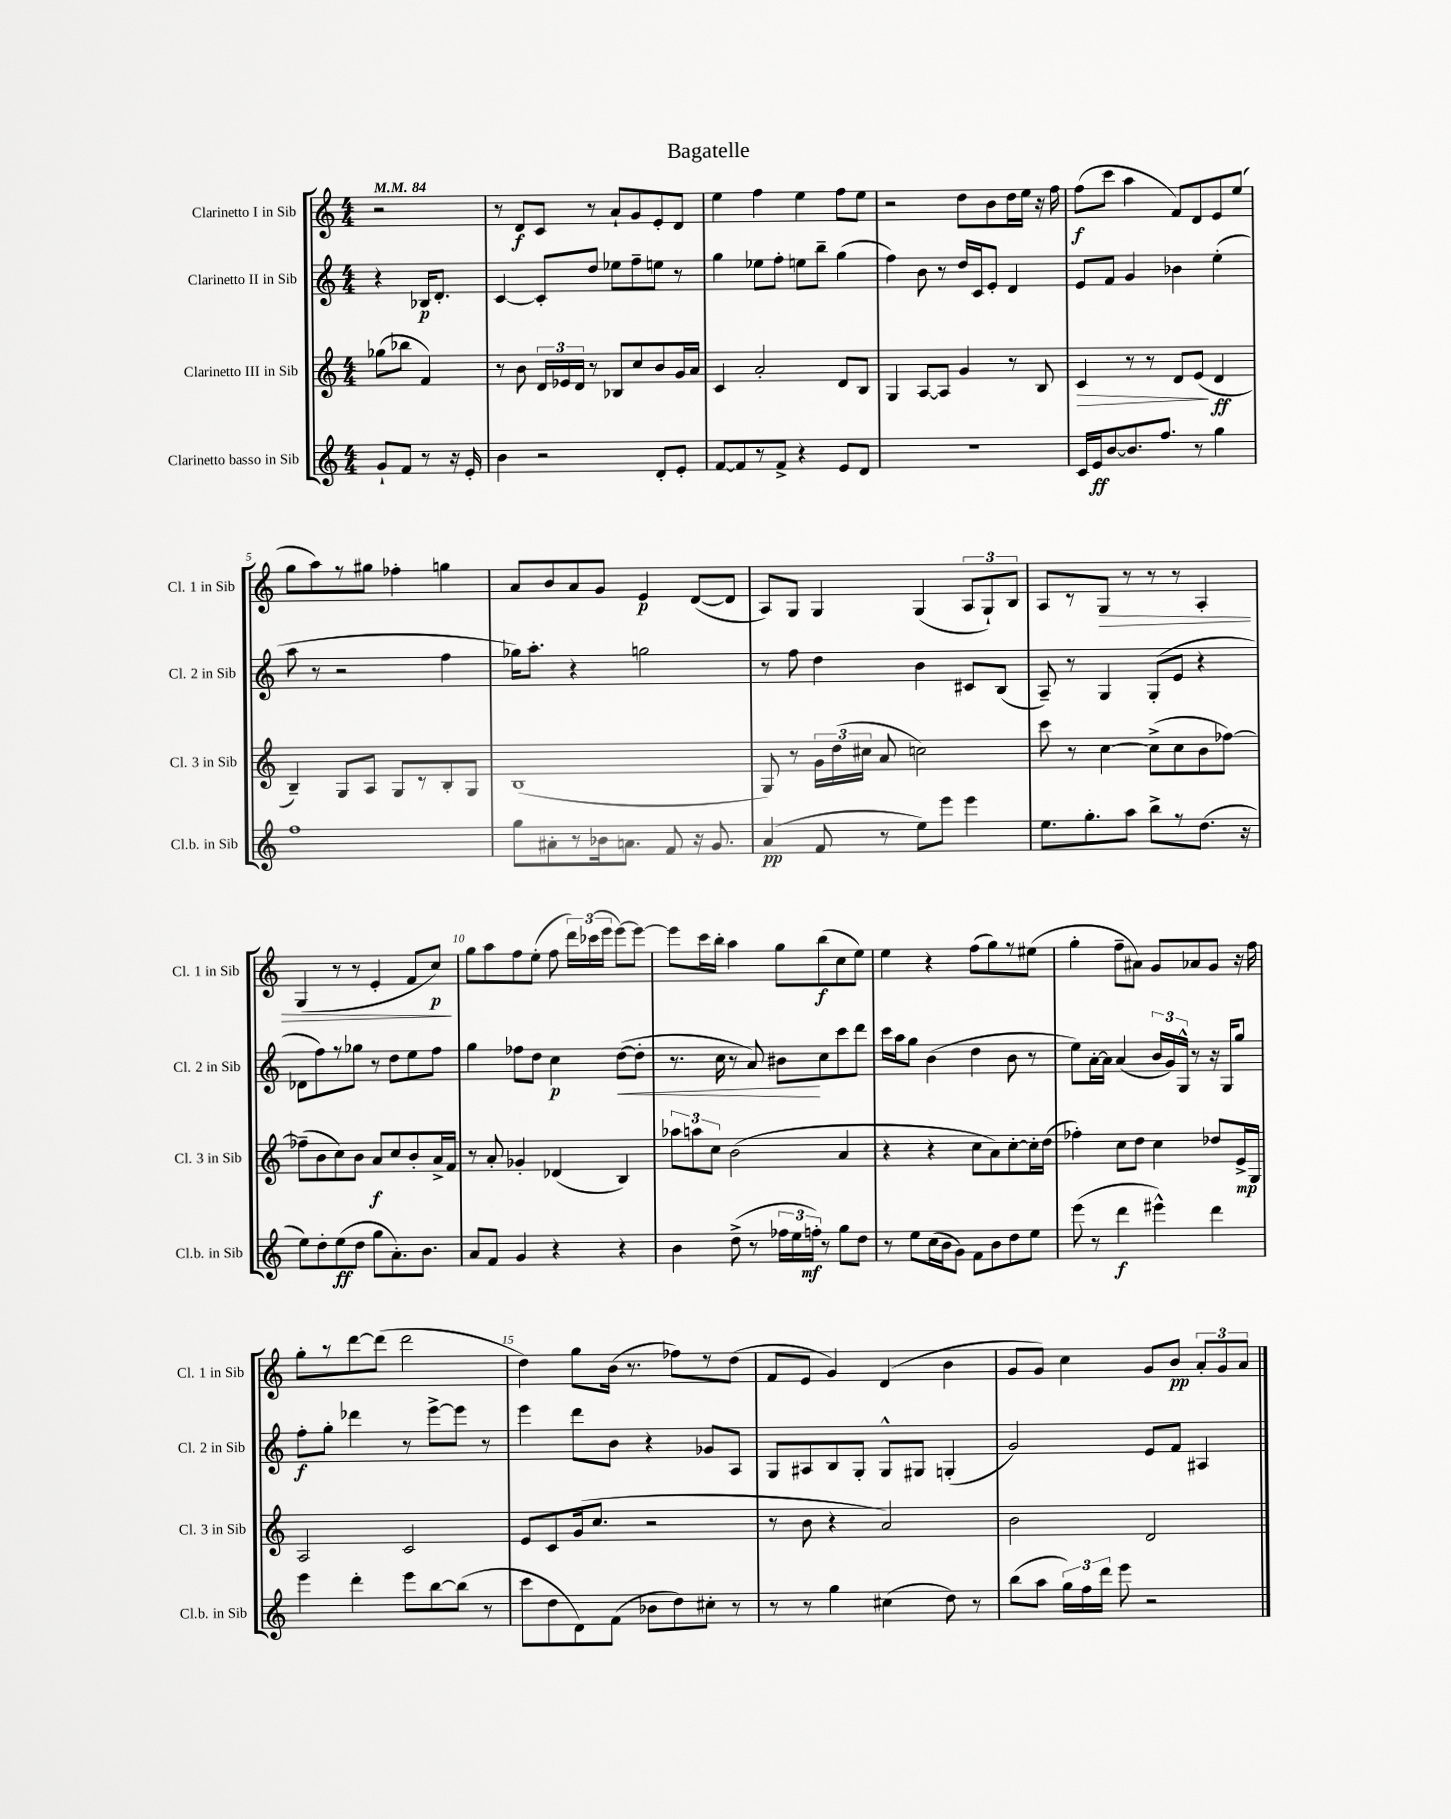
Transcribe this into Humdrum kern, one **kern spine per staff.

**kern	**kern	**kern	**kern
*staff4	*staff3	*staff2	*staff1
*clefG2	*clefG2	*clefG2	*clefG2
*k[]	*k[]	*k[]	*k[]
*M4/4	*M4/4	*M4/4	*M4/4
*MM84	*MM84	*MM84	*MM84
8g`	(8gg-	4r	2r
8f	8bb-	.	.
8r	4f)	16B-	.
.	.	8.d'	.
16r	.	.	.
16e'	.	.	.
=	=	=	=
4b	8r	[4c	8r
.	8b	.	8d
2r	24d	8c']	8c
.	24e-	.	.
.	24d	.	.
.	8r	8dd	8r
.	8B-	8ee-	8a`
.	8cc	8ff~	8g
8d'	8b	8ee	8e'
8e'	16g	8r	8d
.	16a	.	.
=	=	=	=
[8f	4c	4gg	4ee
8f]	.	.	.
8r	2a'	8ee-	4ff
8f^	.	8ff'	.
4r	.	8ee	4ee
.	.	8bb~	.
8e	8d	(4gg	8ff
8d	8B	.	8ee
=	=	=	=
1r	4G	4ff)	2r
.	[8A	8b	.
.	8A]	8r	.
.	4g	16dd	8dd
.	.	16c	.
.	.	8e'	8b
.	8r	4d	16dd
.	.	.	16ee
.	8B	.	16r
.	.	.	16ff
=	=	=	=
16c	4c	8e	(8ff
16e	.	.	.
[8b	.	8f	8ccc
8.b]	8r	4g	4aa
.	8r	.	.
8.ff	.	.	.
.	8d	4b-	8f)
8r	(8e	.	8d
4gg	4d	(4ee'	8e
.	.	.	(8ee
=	=	=	=
1ff	4B~)	8aa	8gg
.	.	8r	8aa)
.	8G	2r	8r
.	8A	.	8gg#
.	8G	.	4ff-'
.	8r	.	.
.	8B'	4ff	4gg
.	8G	.	.
=	=	=	=
8gg	(1B	16gg-)	8a
.	.	8.aa'	.
8a#'	.	.	8b
8r	.	4r	8a
16b-	.	.	8g
8.a	.	.	.
.	.	2gg	4e
8f	.	.	.
16r	.	.	([8d
8.g	.	.	.
.	.	.	8d]
=	=	=	=
(4a	8G)	8r	8A)
.	8r	8ff	8G
8f	24g	4dd	4G
.	(24dd	.	.
.	24cc#	.	.
8r	8a	.	.
8ee)	2cc)	4b	(4G
8eee	.	.	.
4eee	.	8c#	12A
.	.	.	12G`)
.	.	(8B	.
.	.	.	12B
=	=	=	=
8.ee	8ccc	8A~)	8A
.	8r	8r	8r
8.gg'	.	.	.
.	[4cc	4G	8G
8aa	.	.	8r
8bb^	(8cc^]	(8G'	8r
8r	8cc	8e	8r
(8.dd	8b	4r	4A'
.	[8ff-)	.	.
16r	.	.	.
=	=	=	=
8ee)	(8ff-~]	8d-	(4G
8dd'	8b	8ff)	.
(8ee	8cc)	8r	8r
8dd	8b	8gg-	8r
8gg	8a	8r	4e'
8.a')	8cc	8dd	.
.	8b'	8ee	8f
8.b	.	.	.
.	16a^	8ff	8cc)
.	16f	.	.
=	=	=	=
8a	8r	4gg	8gg
8f	8a'	.	8aa
4g	4g-'	8ff-	8ff
.	.	8dd	(8ee'
4r	(4d-	4cc	8ff
.	.	.	24ddd)
.	.	.	(24ccc-
.	.	.	24eee
4r	4B)	([8dd	[8eee)
.	.	8dd']	8eee_
=	=	=	=
4b	12aa-	8.r	8eee]
.	12aa	.	.
.	.	.	16ccc
.	12cc	.	.
.	.	16cc	16bb'
(8dd^	(2b	8r	4aa
8r	.	8a)	.
24ff-	.	8b#	8gg
24ee	.	.	.
24ff')	.	.	.
8r	.	8cc	(8bb
8gg	4a	8ccc	8cc
8dd	.	8ddd	8ee)
=	=	=	=
8r	4r	16ccc	4ee
.	.	16aa	.
8ee	.	8gg	.
(16cc	4r	(4b	4r
16b	.	.	.
8g)	.	.	.
8f	8cc	4dd	(8ff
8b	8a)	.	8gg)
8dd	[8cc'	8b	8r
8ee	16cc']	8r	(8ee#
.	(16dd	.	.
=	=	=	=
(8eee	4ff-')	8ee)	4gg'
8r	.	[16a'	.
.	.	16a]	.
4ddd	8cc	(4a	8ff~
.	8dd	.	8a#)
4eee#^^)	4cc	24b	8g
.	.	24g)	.
.	.	24G^^	.
.	.	8r	8a-
4ddd	8dd-	16r	8g
.	.	16G	.
.	16e^	8gg	16r
.	16G	.	16ff
=	=	=	=
4eee	2A	8ff'	8gg'
.	.	8gg'	8r
4ddd'	.	4ddd-	[8ddd
.	.	.	(8ddd]
8eee	2c	8r	2ddd
[8bb	.	[8eee^	.
(8bb]	.	8eee]	.
8r	.	8r	.
=	=	=	=
8ccc	8e	4eee	4dd)
8dd	8c	.	.
8d)	(16g	8ddd	8gg
.	8.cc	.	.
(8f	.	8b	(16b
.	.	.	8.r
8b-	2r	4r	.
8dd)	.	.	8ff-)
8cc#'	.	8g-	8r
8r	.	8A	(8dd
=	=	=	=
8r	8r	8G	8f
8r	8b	8A#	8e
4gg	4r	8B	4g)
.	.	8G'	.
(4cc#	2a)	8G^^	(4d
.	.	8G#	.
8dd)	.	(4G'	4b
8r	.	.	.
=	=	=	=
(8bb	2b	2g)	8g
8aa	.	.	8g)
24gg)	.	.	4cc
24ff	.	.	.
24ddd	.	.	.
8eee	.	.	.
2r	2d	8e	8g
.	.	8f	8b
.	.	4A#	12a'
.	.	.	12g
.	.	.	12a
==	==	==	==
*-	*-	*-	*-
